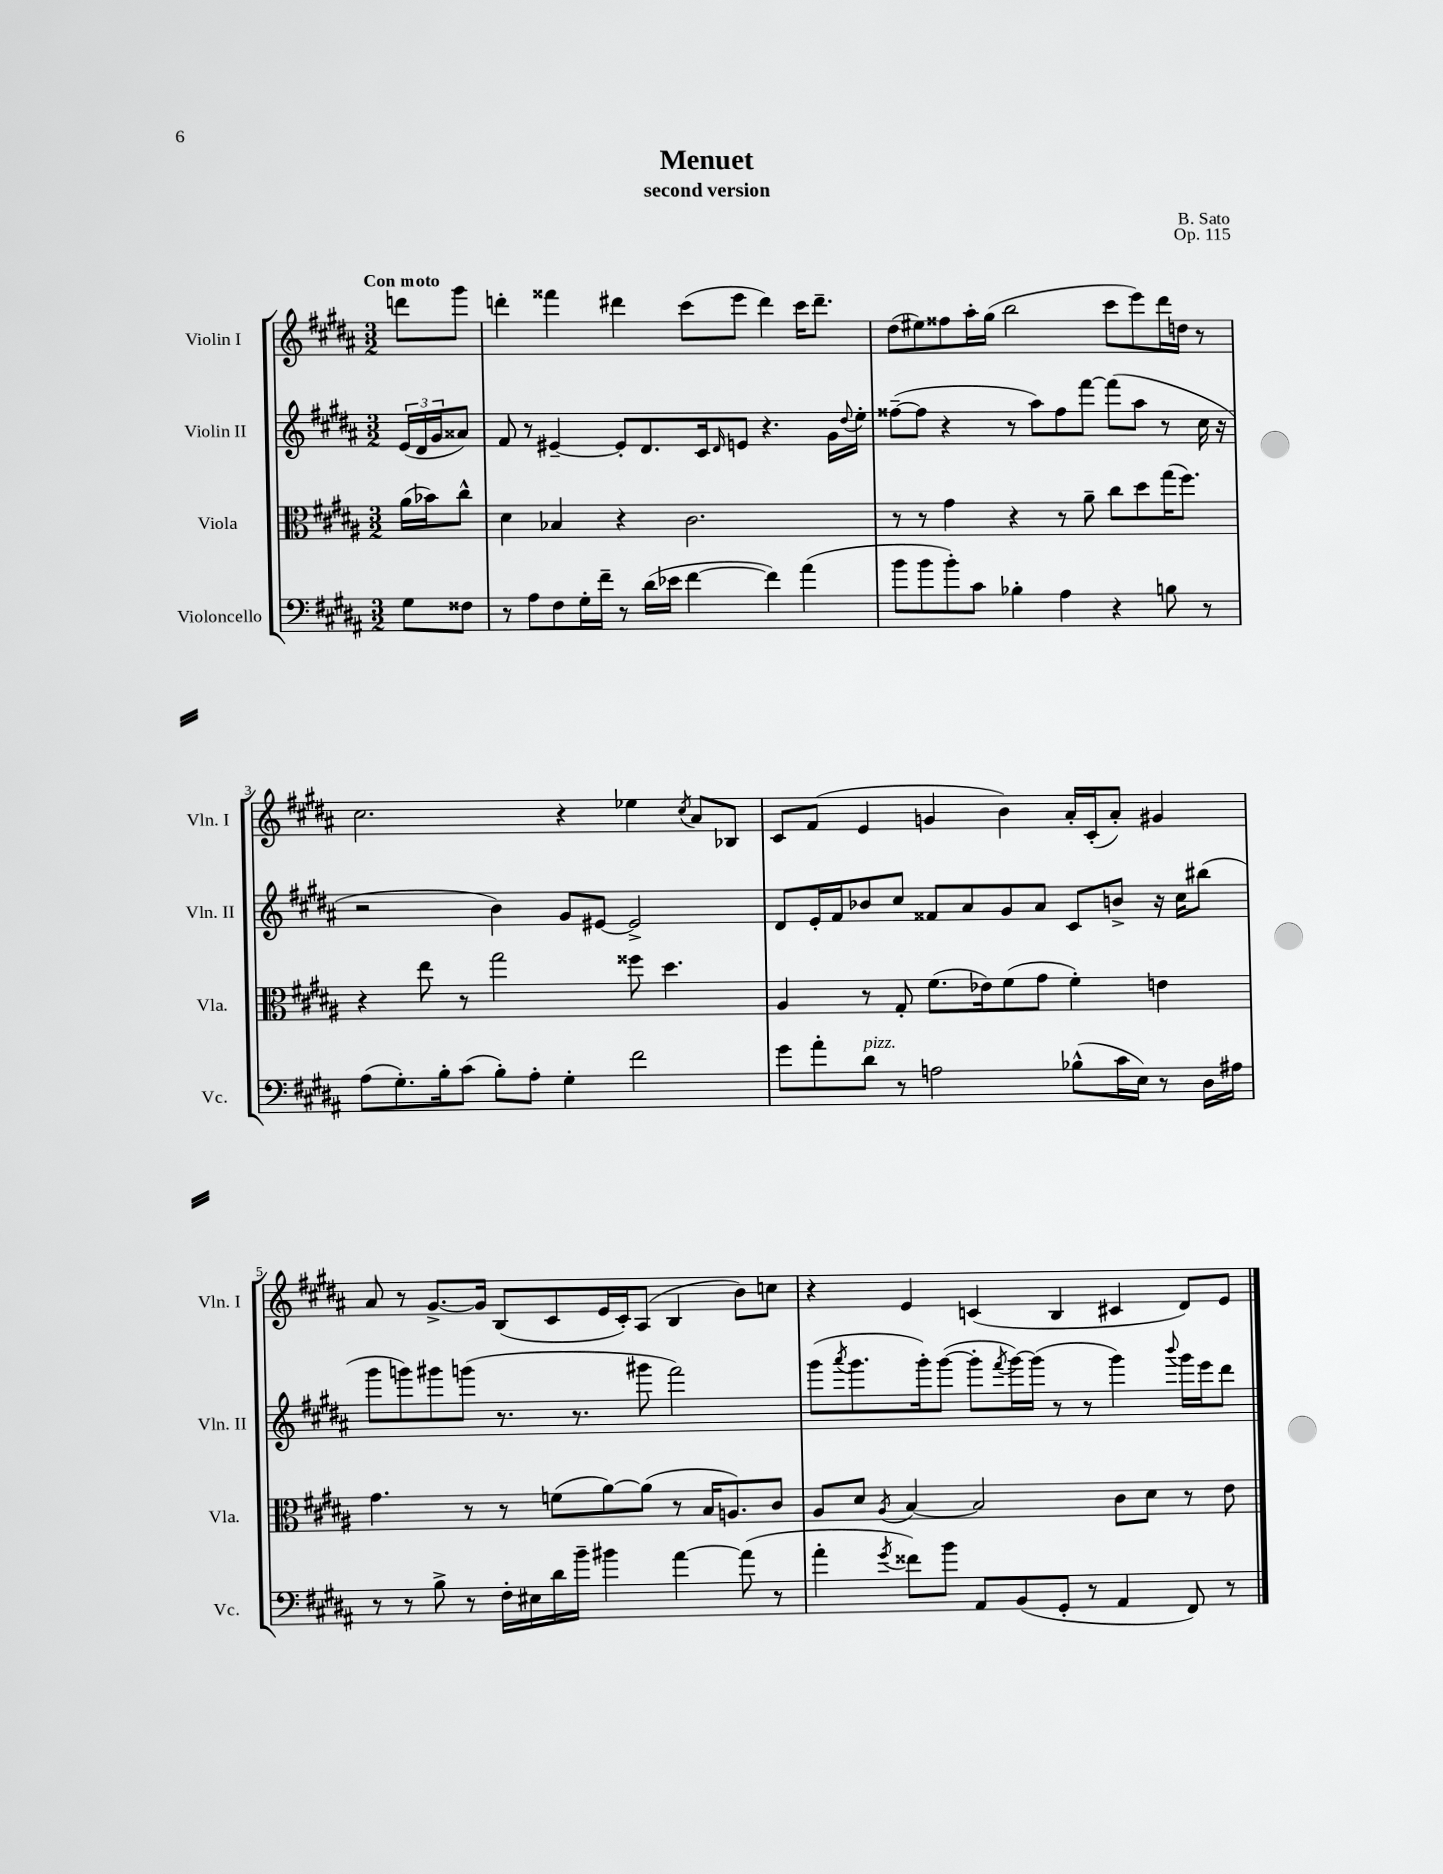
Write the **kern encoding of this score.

**kern	**kern	**kern	**kern
*part4	*part3	*part2	*part1
*staff4	*staff3	*staff2	*staff1
*I"Violoncello	*I"Viola	*I"Violin II	*I"Violin I
*I'Vc.	*I'Vla.	*I'Vln. II	*I'Vln. I
*clefF4	*clefC3	*clefG2	*clefG2
*k[f#c#g#d#a#]	*k[f#c#g#d#a#]	*k[f#c#g#d#a#]	*k[f#c#g#d#a#]
*M3/2	*M3/2	*M3/2	*M3/2
=	=	=	=
!	!	!	!LO:TX:a:B:t=Con moto
8G#\L	(16a#\LL	(24e/LL	8dddn\L
.	.	24d#/	.
.	16b-X\J)	.	.
.	.	24g#/J	.
8F##X\J	8cc#^^\J	8a##X/J)	8ggg#\J
=1	=1	=1	=1
8r	4d#\	8f#/	4dddn'\
8A#\L	.	8r	.
8F#\	4B-X/	[4e#X~/	4fff##X\
16G#'\L	.	.	.
16f#~\JJ	.	.	.
8r	4r	8e#'/L]	4ddd#X\
(16d#\LL	.	8.d#/	.
16e-X\JJ	.	.	.
[4f#\	2.c#\	.	(8ccc#\L
.	.	16c#/k	.
.	.	16qqd#/	.
.	.	8en/J	8eee\J
4f#\])	.	4.r	4ddd#\)
(4a#\	.	.	16ccc#\KL
.	.	.	8.ddd#~\J
.	.	16g#\LL	.
.	.	8qqdd#/	.
.	.	16ee'\JJ	.
=2	=2	=2	=2
8b\L	8r	([8ff##X~\L	(8dd#\L
8b\	8r	8ff##\J]	8ee#X\)
8b'\)	4g#\	4r	8ff##X\
8c#\J	.	.	16aa#'\L
.	.	.	(16gg#\JJ
4B-X'\	4r	8r	2bb\
.	.	8aa#\L)	.
4A#\	8r	8ff##\	.
.	8a#~\	[8fff#\J	.
4r	8cc#\L	(8fff#\L]	8ccc#\L
.	8dd#\	8aa#\J	8eee\)
8Bn\	(16gg#\K	8r	16ddd#\L
.	8.ff#\J)	.	16ddn\JJ
8r	.	16cc#\	8r
.	.	16r	.
!!LO:LB:g=z
=3	=3	=3	=3
(8A#\L	4r	2r	2.cc#\
8.G#'\)	.	.	.
.	8ee\	.	.
16B'\k	.	.	.
(8c#\J	8r	.	.
8B'\L)	2gg#\	4b\)	.
8A#'\J	.	.	.
4G#'\	.	8g#/L	4r
.	.	[8e#X/J	.
2f#\	8ff##X\	2e#^/]	4ee-X\
.	4.dd#\	.	.
.	.	.	8qcc#/
.	.	.	8a#/L
.	.	.	8B-X/J
=4	=4	=4	=4
8g#\L	4A#/	8d#/L	8c#/L
8a#'\	.	16e'/L	(8f#/J
.	.	16f#/J	.
!LO:TX:a:i:t=pizz.	!	!	!
8d#\J	8r	8b-X/	4e/
8r	8G#'/	8cc#/J	.
2An\	(8.f#\L	8f##X/L	4gn/
.	.	8a#/	.
.	16e-X\k)	.	.
.	(8f#\	8g#/	4b\)
.	8g#\J	8a#/J	.
(8B-X^^\L	4f#'\)	8c#/L	16a#'/LL
.	.	.	(16c#'/J
16c#\L	.	8bn^/J	8a#'/J)
16E\JJ)	.	.	.
8r	4en\	16r	4g#X/
.	.	16cc#\KL	.
16D#\LL	.	(8bb#X\J	.
16A#X\JJ	.	.	.
!!LO:LB:g=z
=5	=5	=5	=5
8r	4.g#\	8ggg#\L	8a#/
8r	.	8gggn\)	8r
8B^\	.	8ggg#X\	[8.g#^/L
8r	8r	(8gggn\J	.
.	.	.	16g#/Jk]
16F#'\LL	8r	8.r	(8B/L
16E#X\	.	.	.
16d#\	(8fn\L	.	8c#/
16b~\JJ	.	8.r	.
4b#X\	[8a#\)	.	16e/L
.	.	.	16c#'/J)
.	(8a#\J]	8ggg#X\	(8A#/J
[4a#\	8r	2fff#\)	4B/
.	16B/KL	.	.
.	8.An/)	.	.
(8a#\]	.	.	8b\L)
8r	8c#/J	.	8ccn\J
=6	=6	=6	=6
4a#'\	8A#/L	(8ggg#\L	4r
.	.	8qaaa#/	.
.	8d#/J	8.ggg#\	.
8qg#/	8qA#/	.	.
8f##X\L)	[4B/	.	4e/
.	.	16ggg#'\k)	.
8b\J	.	([8ggg#\J	.
8AA#/L	2B/]	8ggg#'\L]	(4cn/
.	.	8qfff#/	.
(8BB/	.	[16ggg#\L)	.
.	.	(16ggg#\JJ]	.
8GG#'/J	.	8r	4B/
8r	.	8r	.
4AA#/	8c#\L	4ggg#\)	4c#X/
.	8d#\J	.	.
.	.	8qqbbb/	.
8FF#/)	8r	16ggg#\LL	8d#/L)
.	.	16eee\J	.
8r	8e\	8ddd#\J	8e/J
==	==	==	==
*-	*-	*-	*-
